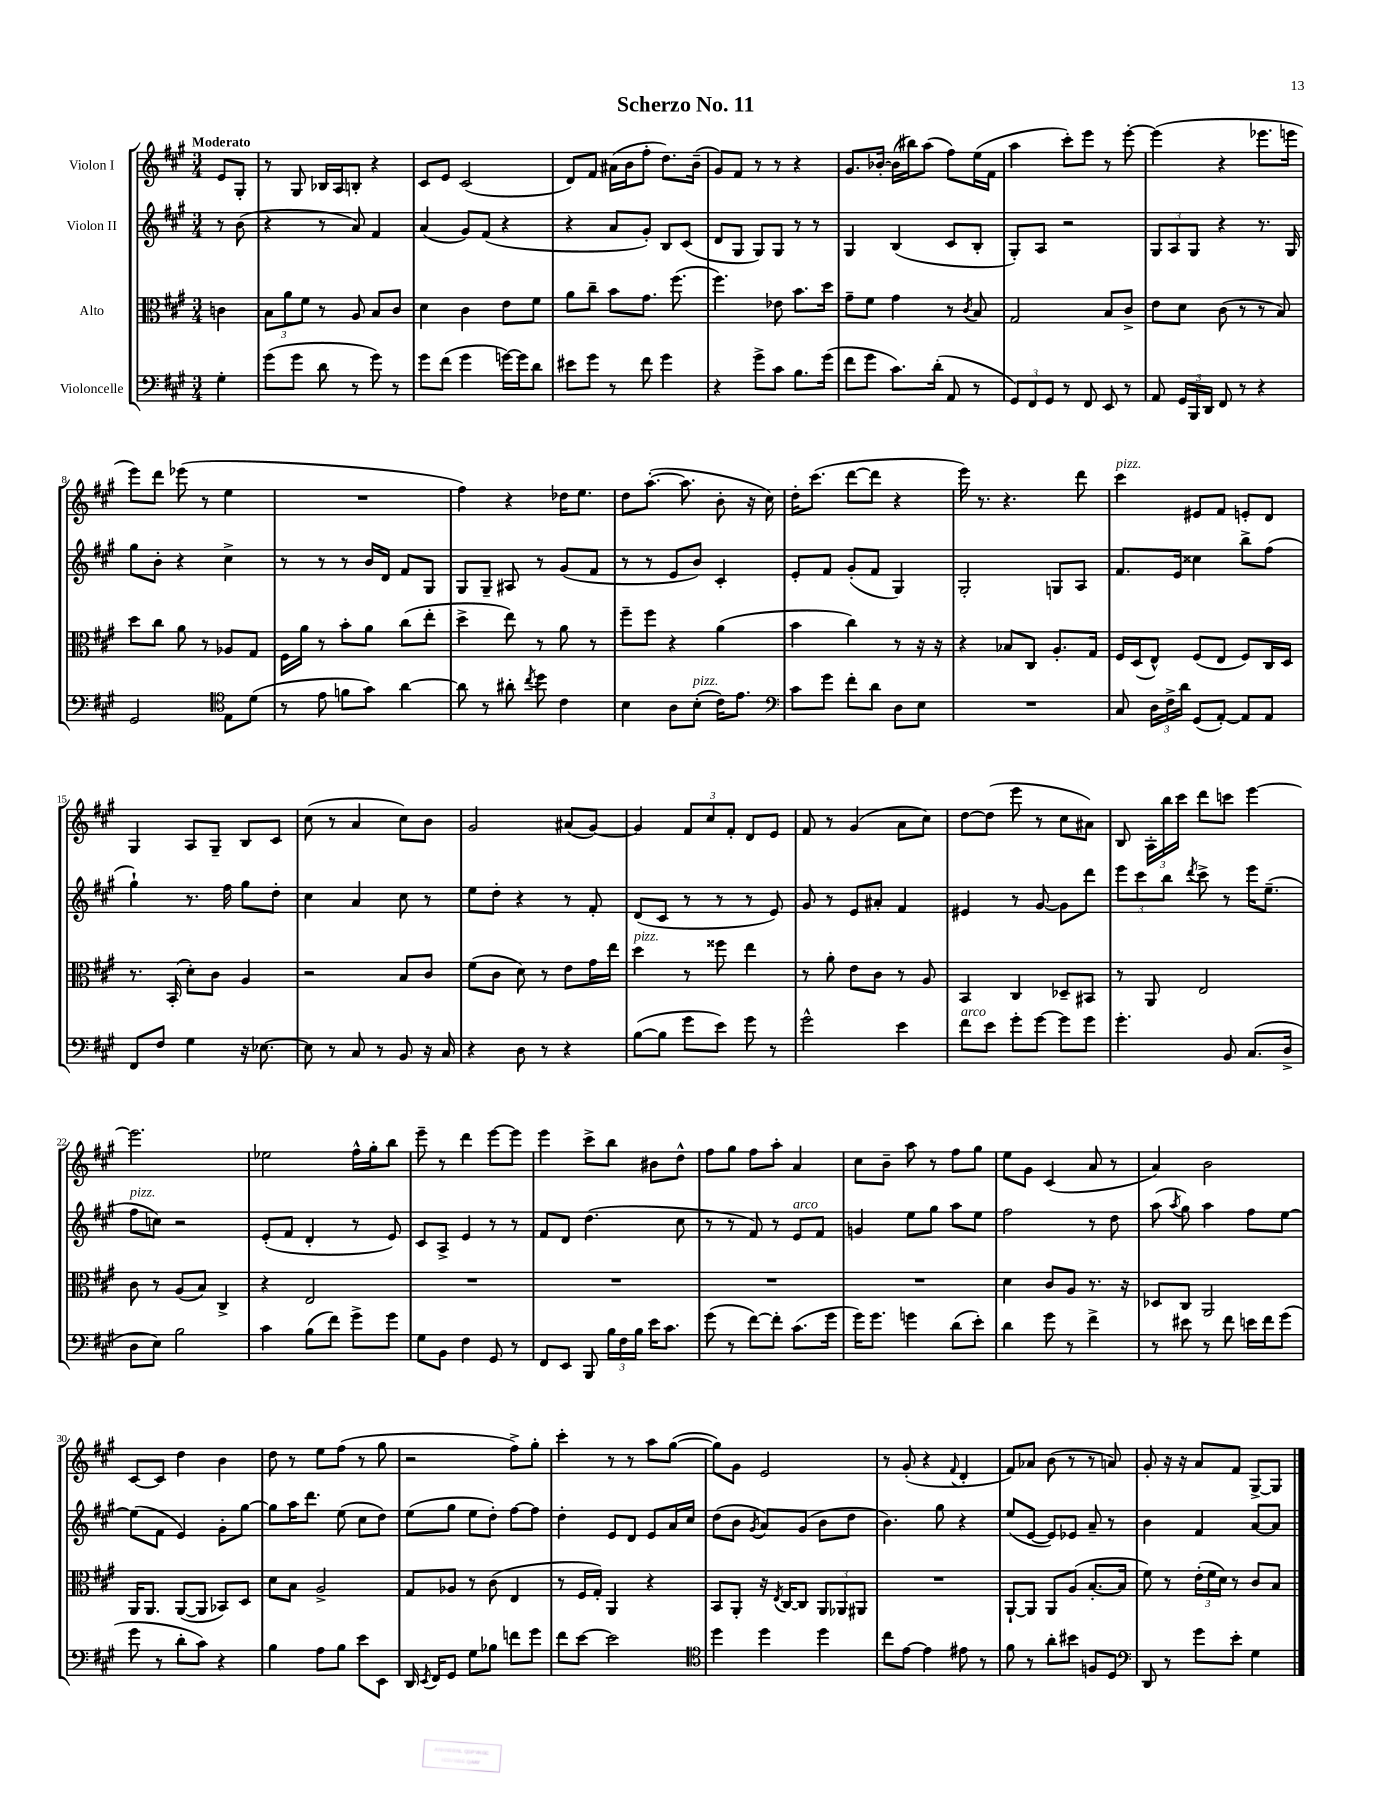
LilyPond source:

\header { title = "Scherzo No. 11" }
<<
\new StaffGroup <<
\new Staff = "s0" \with { instrumentName = "Violon I" } {
    \clef treble \key a \major \numericTimeSignature \time 3/4 \partial 4 \tempo "Moderato"
    \autoBeamOff e'8[ gis8]-. |
    r8 gis8 bes16[ a16 b8]-. r4 |
    cis'8[ e'8] cis'2( |
    d'8[) fis'8] ais'16[( b'16 fis''8]-. d''8.[) b'16]--( |
    gis'8[) fis'8] r8 r8 r4 |
    gis'8.[ bes'16]~-. bes'16[( bis''16) a''8]( fis''8[) e''16( fis'16] |
    a''4 cis'''8[-.) e'''8] r8 e'''8~-. |
    e'''4( r4 ees'''8.[ e'''16] |
    e'''8[) d'''8] ees'''8( r8 e''4 |
    R2. |
    fis''4) r4 des''16[ e''8.] |
    d''8[ a''8.]~-.( a''8. b'8-. r16 cis''16) |
    d''16[-. cis'''8.]( d'''8[~ d'''8] r4 |
    e'''16) r8. r4. d'''8 |
    cis'''4^\markup { \italic "pizz." } eis'8[ fis'8] e'8[-. d'8] |
    gis4 a8[ gis8]-- b8[ cis'8] |
    cis''8( r8 a'4 cis''8[) b'8] |
    gis'2 ais'8[( gis'8]~) |
    gis'4 \tuplet 3/2 { fis'8[ cis''8 fis'8]-. } d'8[ e'8] |
    fis'8 r8 gis'4( a'8[ cis''8]) |
    d''8[~ d''8]( e'''8 r8 cis''8[ ais'8]) |
    b8 \tuplet 3/2 { a16[-. b''16 cis'''16] } d'''8[ c'''8] e'''4~ |
    e'''2. |
    ees''2 fis''16[-^ gis''16-. b''8] |
    e'''8-- r8 d'''4 e'''8[~ e'''8] |
    e'''4 cis'''8[-> b''8] bis'8[ d''8]-^ |
    fis''8[ gis''8] fis''8[ a''8]-. a'4 |
    cis''8[ b'8]-- a''8 r8 fis''8[ gis''8] |
    e''8[ gis'8] cis'4( a'8 r8 |
    a'4) b'2 |
    cis'8[~ cis'8] d''4 b'4 |
    d''8 r8 e''8[ fis''8]( r8 gis''8 |
    r2 fis''8[->) gis''8]-. |
    cis'''4-. r8 r8 a''8[ gis''8]~( |
    gis''8[) gis'8] e'2 |
    r8 gis'8-.( r4 \appoggiatura { fis'8 } d'4-. |
    fis'8[) aes'8] b'8( r8 r8 a'8) |
    gis'8-. r16 r16 a'8[ fis'8] gis8[~-> gis8] \bar "|." |
}
\new Staff = "s1" \with { instrumentName = "Violon II" } {
    \clef treble \key a \major \numericTimeSignature \time 3/4 \partial 4
    \autoBeamOff r8 b'8( |
    r4 r8 a'8) fis'4 |
    a'4( gis'8[) fis'8]( r4 |
    r4 a'8[ gis'8]-.) b8[ cis'8]( |
    d'8[ gis8] gis8[) gis8] r8 r8 |
    gis4 b4( cis'8[ b8]-. |
    gis8[-.) a8] r2 |
    \tuplet 3/2 { gis8[ a8 gis8] } r4 r8. gis16 |
    gis''8[ b'8]-. r4 cis''4-> |
    r8 r8 r8 b'16[ d'16] fis'8[ gis8] |
    gis8[ gis8]-- ais8 r8 gis'8[( fis'8] |
    r8 r8 e'8[ b'8]) cis'4-. |
    e'8[-. fis'8] gis'8[-.( fis'8] gis4) |
    gis2-. g8[ a8] |
    fis'8.[ e'16] cisis''4 b''8[-> fis''8]( |
    gis''4-!) r8. fis''16 gis''8[ d''8]-. |
    cis''4 a'4 cis''8 r8 |
    e''8[ d''8]-. r4 r8 fis'8-. |
    d'8[( cis'8] r8 r8 r8 e'8) |
    gis'8 r8 e'8[ ais'8]-. fis'4 |
    eis'4 r8 gis'8~ gis'8[ d'''8] |
    \tuplet 3/2 { e'''8[ cis'''8 b''8] } \acciaccatura { d'''8 } cis'''8-> r8 e'''16[ e''8.]--( |
    fis''8[^\markup { \italic "pizz." } c''8]) r2 |
    e'8[-.( fis'8] d'4-. r8 e'8) |
    cis'8[ a8]-> e'4 r8 r8 |
    fis'8[ d'8] d''4.( cis''8 |
    r8 r8 fis'8) r8 e'8[^\markup { \italic "arco" } fis'8] |
    g'4 e''8[ gis''8] a''8[ e''8] |
    fis''2 r8 d''8 |
    a''8( \acciaccatura { a''8 } gis''8) a''4 fis''8[ e''8]~ |
    e''8[( fis'8] e'4) gis'8[-. gis''8]~ |
    gis''8[ a''16 d'''8.] e''8( cis''8[ d''8]) |
    e''8[( gis''8] e''8[ d''8]-.) fis''8[~ fis''8] |
    d''4-. e'8[ d'8] e'8[ a'16 cis''16] |
    d''8[( b'8] \acciaccatura { gis'8 } a'8[) gis'8]( b'8[ d''8] |
    b'4.) gis''8 r4 |
    e''8[( e'8]~ e'8[) ees'8] a'8-- r8 |
    b'4 fis'4 a'8[~ a'8] \bar "|." |
}
\new Staff = "s2" \with { instrumentName = "Alto" } {
    \clef alto \key a \major \numericTimeSignature \time 3/4 \partial 4
    \autoBeamOff c'4 |
    \tuplet 3/2 { b8[ a'8 fis'8] } r8 a8 b8[ cis'8] |
    d'4 cis'4 e'8[ fis'8] |
    a'8[ cis''8]-- b'8[ gis'8.] fis''8.( |
    fis''4.) ees'8 b'8.[ d''16] |
    gis'8[-- fis'8] gis'4 r8 \acciaccatura { cis'8 } b8 |
    gis2 b8[ cis'8]-> |
    e'8[ d'8] cis'8( r8 r8 b8) |
    d''8[ cis''8] a'8 r8 aes8[ gis8] |
    fis16[ a'16] r8 b'8[-. a'8] cis''8[( e''8]-. |
    d''4-> e''8) r8 a'8 r8 |
    fis''8[-- fis''8] r4 a'4( |
    b'4 cis''4) r8 r16 r16 |
    r4 bes8[ cis8] a8.[-. gis16] |
    fis16[ d16( e8]-^) fis8[( e8] fis8[) cis16 d16] |
    r8. b,16-.( d'8[-.) cis'8] a4 |
    r2 b8[ cis'8] |
    fis'8[( cis'8] d'8) r8 e'8[ gis'16 e''16] |
    d''4^\markup { \italic "pizz." } r8 fisis''8 e''4 |
    r8 a'8-. e'8[ cis'8] r8 a8 |
    b,4 cis4 des8[-- bis,8] |
    r8 a,8 e2 |
    cis'8 r8 a8[( b8]) cis4-> |
    r4 e2 |
    R2. |
    R2. |
    R2. |
    R2. |
    d'4 cis'8[ a8] r8. r16 |
    des8[ cis8] a,2 |
    a,16[ a,8.] a,8[~( a,8] bes,8[) d8] |
    d'8[ b8] a2-> |
    gis8[ aes8] r8 cis'8( e4 |
    r8 fis16[ gis16]-.) a,4 r4 |
    b,8[ a,8]-. r16 \acciaccatura { e8 } cis16[~ cis8] \tuplet 3/2 { a,8[ aes,8 ais,8] } |
    R2. |
    a,8[~-! a,8] a,8[ a8]( b8.[~-. b16] |
    fis'8) r8 \tuplet 3/2 { e'16[-.( fis'16 d'16]) } r8 cis'8[ b8] \bar "|." |
}
\new Staff = "s3" \with { instrumentName = "Violoncelle" } {
    \clef bass \key a \major \numericTimeSignature \time 3/4 \partial 4
    \autoBeamOff gis4-. |
    gis'8[( gis'8] d'8 r8 gis'8) r8 |
    gis'8[ fis'8]( gis'4 g'16[~) g'16 d'8] |
    eis'8[ gis'8] r8 fis'8 gis'4 |
    r4 gis'8[-> cis'8] b8.[ gis'16]( |
    fis'8[ gis'8] cis'8.[) d'16]-.( a,8 r8 |
    \tuplet 3/2 { gis,8[) fis,8 gis,8] } r8 fis,8 e,8 r8 |
    a,8 \tuplet 3/2 { gis,16[ b,,16 d,16] } fis,8 r8 r4 |
    gis,2 \clef tenor e8[ d'8]( |
    r8 e'8 f'8[ gis'8]) a'4~ |
    a'8 r8 ais'8-. \acciaccatura { cis''8 } d''8 cis'4 |
    b4 a8[ b8]-.^\markup { \italic "pizz." }( cis'16[) e'8.] |
    \clef bass cis'8[ gis'8] fis'8[-. d'8] d8[ e8] |
    R2. |
    cis8 \tuplet 3/2 { d16[ fis16-> d'16] } gis,8[( a,8]~-.) a,8[ a,8] |
    fis,8[ fis8] gis4 r16 ees8.~ |
    ees8 r8 cis8 r8 b,8 r16 cis16 |
    r4 d8 r8 r4 |
    b8[~( b8] gis'8[ e'8]) gis'8 r8 |
    gis'2-^ e'4 |
    fis'8[^\markup { \italic "arco" } e'8] gis'8[-. gis'8]~ gis'8[ gis'8] |
    gis'4.-. b,8 cis8.[( d16]-> |
    d8[ e8]) b2 |
    cis'4 b8[( fis'8]) gis'8[-> gis'8] |
    gis8[ b,8] fis4 gis,8 r8 |
    fis,8[ e,8] b,,8 \tuplet 3/2 { b16[ fis16 b16] } e'16[ cis'8.] |
    gis'8( r8 fis'8[~) fis'8]-. cis'8.[( gis'16] |
    gis'16[) gis'8.] g'4 d'8[( e'8]-.) |
    d'4 gis'8 r8 fis'4-> |
    r8 eis'8 r8 fis'8 e'16[ fis'16 gis'8]( |
    gis'8 r8 d'8[-. cis'8]) r4 |
    b4 a8[ b8] e'8[ e,8] |
    d,16 \acciaccatura { e,8 } fis,16[ gis,8] gis8[ bes8] f'8[ gis'8] |
    fis'8[ e'8]~ e'2 |
    \clef tenor d''4 d''4 d''4 |
    cis''8[ e'8]~ e'4 eis'8 r8 |
    fis'8 r8 a'8[-. bis'8] f8[ d8] |
    \clef bass d,8 r8 gis'8[ e'8]-. gis4 \bar "|." |
}
>>
>>
